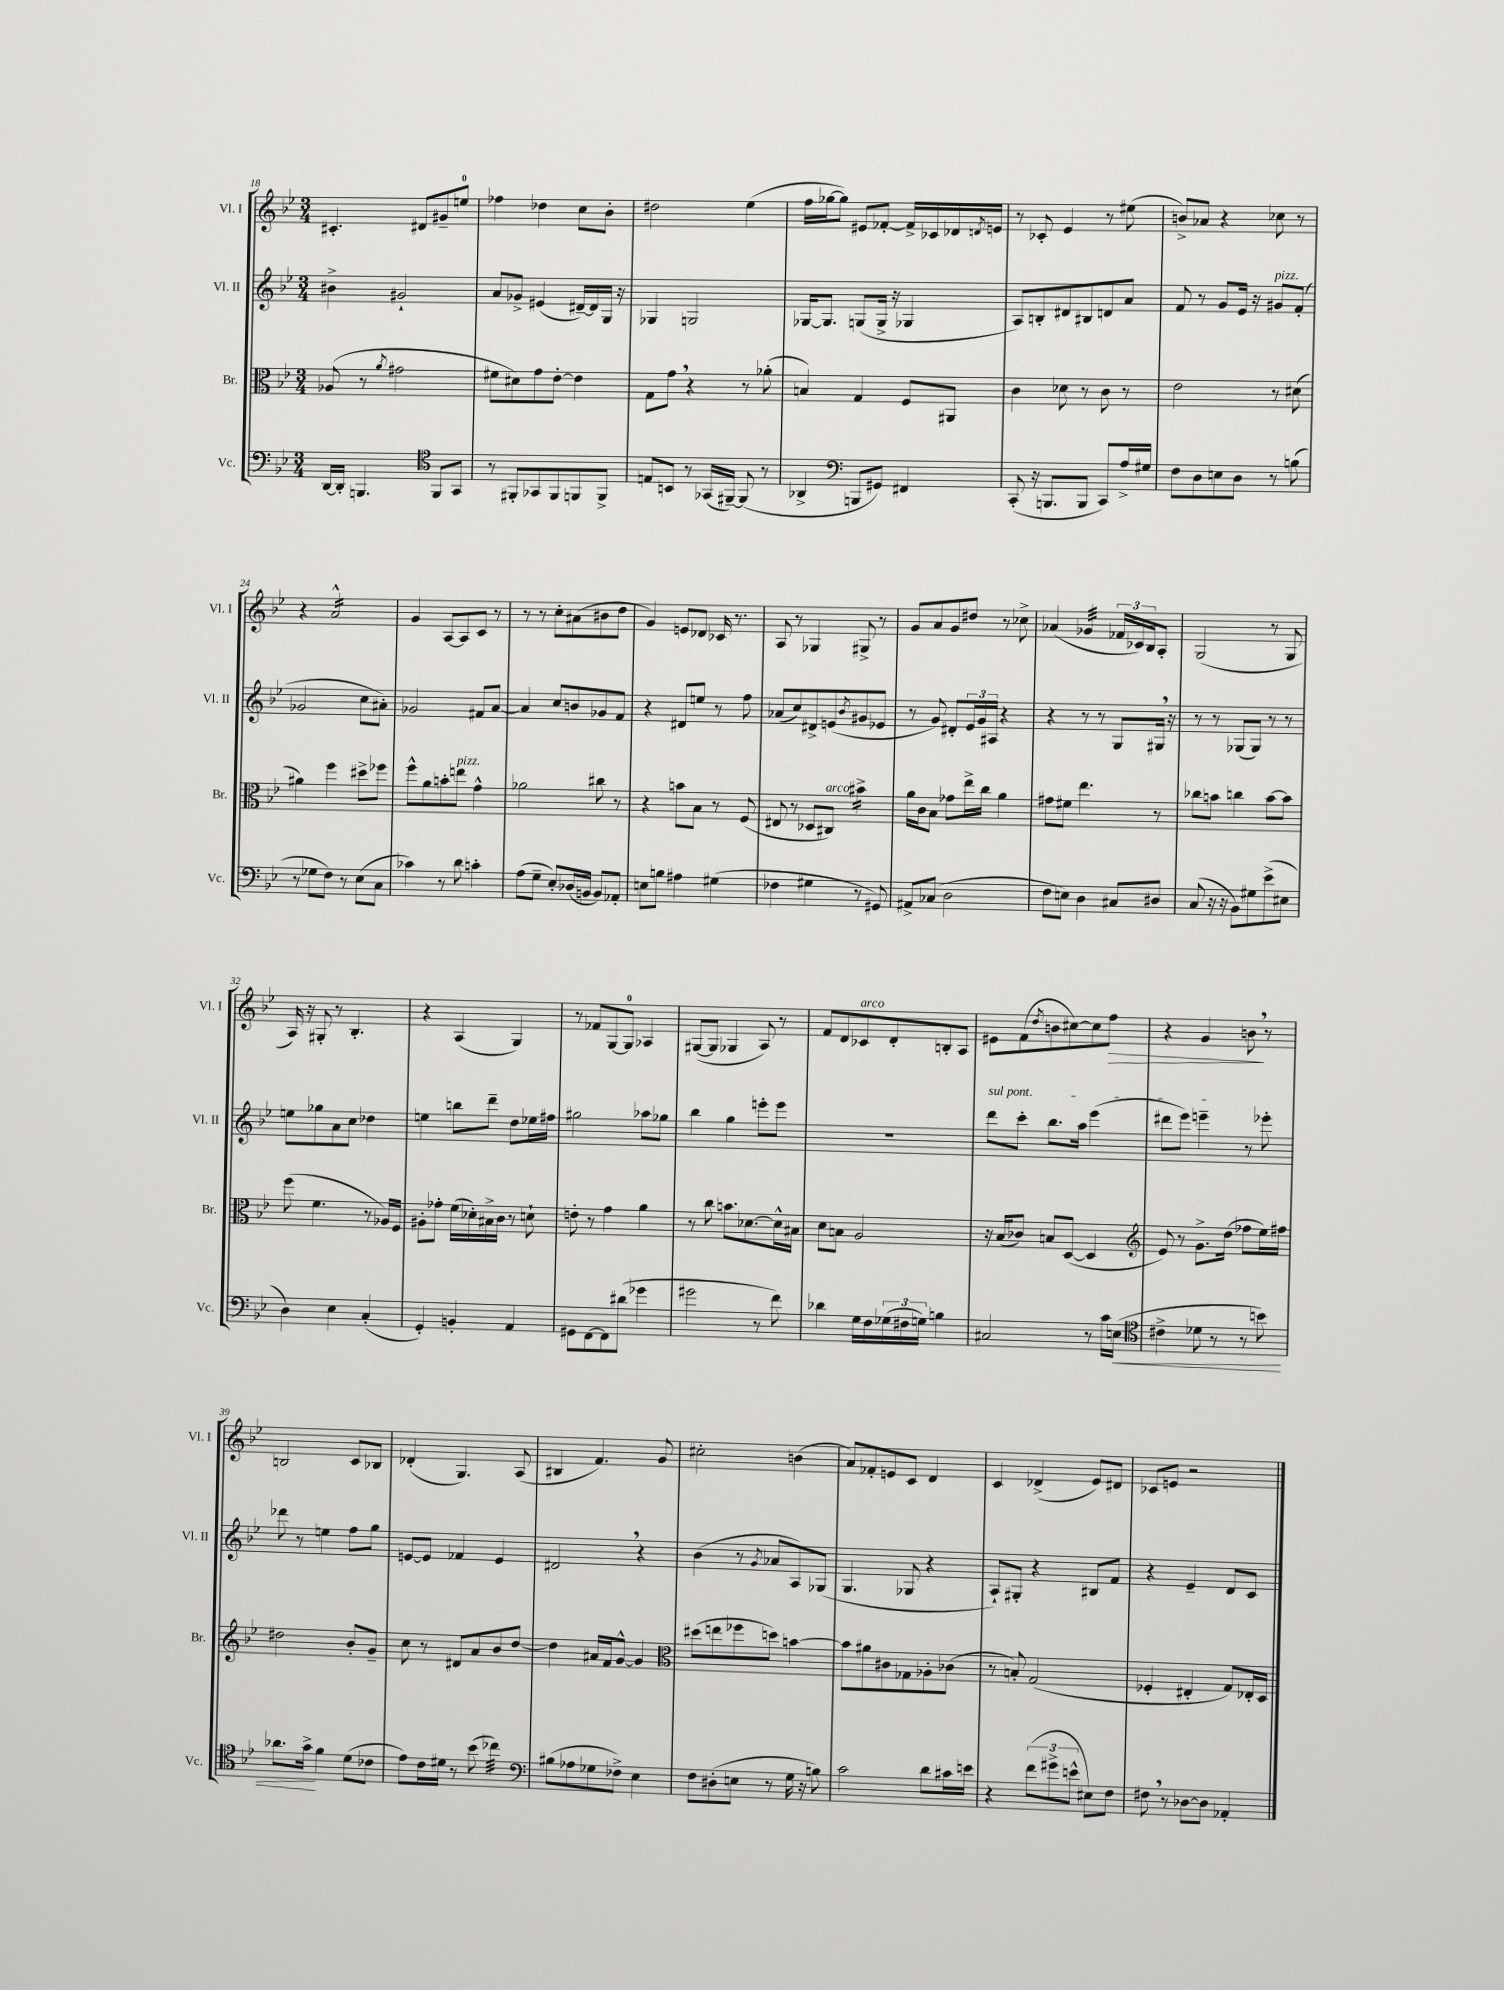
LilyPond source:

<<
\new StaffGroup <<
\new Staff = "s0" \with { instrumentName = "Vl. I" shortInstrumentName = "Vl. I" } {
    \clef treble \key bes \major \numericTimeSignature \time 3/4
    cis'4.-. dis'8 gis'8-- e''8-0 |
    fes''4 des''4 c''8 bes'8-. |
    dis''2 ees''4( |
    f''16 ges''16~ ges''8) eis'8 fes'8~-. fes'16-> ces'16 des'16 \acciaccatura { d'8 } e'16 |
    r8 ces'8-. ees'4 r8 eis''8( |
    b'8->) aes'8 r4 ces''8 r8 |
    r4 a'2:16-^ |
    g'4 a8~ a8 c'8 r8 |
    r8 r8 c''8-. ais'8( bis'8 d''8 |
    g'4) e'8 des'8 ces'16 r8. |
    a8 r8 ges4 gis8-> r8 |
    g'8 a'8 g'8 dis''8 r8 ces''8-> |
    aes'4( ges'4:32 \tuplet 3/2 { fes'16 ces'16) bes16 } a8-. |
    g2( r8 g8 |
    a16) r16 gis8-. r8 bes4.-. |
    r4 a4( g4) |
    r8 fes'8 g8~ g8-0 aes4 |
    gis8~( gis8 ges4 a8) r8 |
    f'8 d'8 ces'8^\markup { \italic "arco" } d'8-. b8-. a8 |
    eis'8 f'8( \acciaccatura { d''8 } b'8 cis''8~) cis''8 f''8\> |
    r4 g'4 b'8\! \breathe r8 |
    b2 c'8 bes8 |
    des'4-.( g4.) a8( |
    bis4 f'4.) g'8 |
    cis''2-. b'4( |
    a'8) fes'8-. e'8 c'8 d'4 |
    c'4 des'4->( ees'8) dis'8 |
    ces'8 e'8 r2 \bar "|." |
}
\new Staff = "s1" \with { instrumentName = "Vl. II" shortInstrumentName = "Vl. II" } {
    \clef treble \key bes \major \numericTimeSignature \time 3/4
    bis'4-> gis'2-! |
    a'8 ges'8-> eis'4( dis'16~--) dis'16 g16 r16 |
    ges4 g2 |
    ges16~ ges8. g8( g16-> r16 ges4 |
    a8) b8-. dis'8 bis8 d'8 a'8 |
    f'8 r8 g'8 ees'16 r16 gis'8^\markup { \italic "pizz." } f'8-.( |
    ges'2 c''8 ais'8-.) |
    ges'2 fis'8 a'8~ |
    a'4 c''8 b'8 ges'8 f'8 |
    r4 dis'8 e''8 r8 f''8 |
    aes'8( c''8) dis'8-> e'8( \acciaccatura { bes'8 } gis'8 ees'8 |
    r8 g'8) dis'8-. \tuplet 3/2 { ees'16 g'16 ais16 } r4 |
    r4 r8 r8 g8 gis16 \breathe r16 |
    r8 r8 ges8( ges8) r8 r8 |
    e''8 ges''8 a'8 c''8 des''4 |
    e''4 b''8 d'''8-- d''8 ees''16 fis''16 |
    gis''2 aes''8 ges''8 |
    bes''4 g''4 e'''8-. e'''8 |
    R2. |
    \once \override TextSpanner.bound-details.left.text = \markup { \italic "sul pont." } d'''8\startTextSpan c'''8-. bes''8. a''16 ees'''4( |
    dis'''8 ees'''8) e'''4--\stopTextSpan r8 ees'''8-. |
    des'''8 r8 e''4 f''8 g''8 |
    e'8~ e'8 fes'4 e'4 |
    dis'2 \breathe r4 |
    bes'4( r8 \acciaccatura { g'8 } aes'8 a8) ges8( |
    g4. ges8 r4 |
    a8-!) gis8-. r4 bis8 f'8 |
    r4 ees'4-- d'8 c'8 \bar "|." |
}
\new Staff = "s2" \with { instrumentName = "Br." shortInstrumentName = "Br." } {
    \clef alto \key bes \major \numericTimeSignature \time 3/4
    aes8( r8 \acciaccatura { a'8 } gis'2 |
    fis'8 dis'8) g'8 ees'8~-. ees'4 |
    g8 g'8 \breathe r4 r8 aes'8-.( |
    b4) g4 f8 ais,8 |
    c'4 des'8 r8 c'8 r8 |
    ees'2 r8 dis'8( |
    ais'4) f''4 dis''8-> fes''8 |
    f''8-^ a'8 b'8-. e''8^\markup { \italic "pizz." } g'4-^ |
    aes'2 cis''8 r8 |
    r4 b'8 bes8 r8 f8( |
    eis8 r8 des8 cis8^\markup { \italic "arco" }) bis'4:16-> |
    a'16 c'16 bes8 ges'8 ees''16-> c''16 a'4 |
    gis'8 fis'8 ees''4. r8 |
    ces''8 b'8 c''4 b'8~ b'8 |
    f''8( f'4. r8 aes16) f16 |
    ais8-. ges'8-. f'16( des'16-.) bis16-> c'16 r8 d'8-! |
    e'8-. r8 g'4 a'4 |
    r8 c''8 b'8. des'8.~ des'16-^ bis16 |
    d'8 b8 a2 |
    r16 bes16( ces'8) b8 d8~( d4 |
    \clef treble ees'8) r8 g'8.-> d''16( fes''8 ees''16) fis''16 |
    dis''2 bes'8-. g'8-- |
    c''8 r8 dis'8 a'8 bes'8 d''8~ |
    d''4 ais'16 f'16 g'8~-^ g'4 |
    \clef alto dis''8( e''8 fes''8 d''8) b'4~ |
    b'8 ais'8 cis'8 ges8 aes8-. ces'8( |
    r8 b8-.) g2( |
    fes4-. eis4-. g8) ees16-. d16 \bar "|." |
}
\new Staff = "s3" \with { instrumentName = "Vc." shortInstrumentName = "Vc." } {
    \clef bass \key bes \major \numericTimeSignature \time 3/4
    d,16~ d,16-. b,,4. \clef tenor f,8 g,8 |
    r8 fis,8-. ges,8 fis,8 f,8 f,8-> |
    e8 b,8 r8 ges,16( fis,16~--) fis,8( r8 |
    aes,4-> \clef bass b,,8 gis,8) fis,4 |
    c,8-.( r16 b,,8. b,,8 c,8) a16-> gis16 |
    f8 d8 e8 d8 r8 b8( |
    r8 ges8 f8) r8 ees8( c8 |
    ces'4) r8 d'8 c'4-. |
    a8( g8-- ees8-.) des16( b,16 b,8) aes,8-. |
    e8 b8 ais4 gis4( |
    fes4 gis4 r8 gis,8) |
    ais,8-> ces8( d2 |
    f8 e8) d4 cis8 dis8 |
    c8( r16 r16 bes,8) gis8 ees'8->( eis8 |
    d4) ees4 c4-.( |
    g,4-.) b,4-. a,4 |
    gis,8 f,8~ f,8 dis'8( ges'4 |
    gis'2 r8 f'8) |
    des'4 g16 f16 \tuplet 3/2 { ges16( fis16 g16) } b4 |
    cis2 r8 c'16 e16\<( |
    \clef tenor cis'4-> des'8 r8 r8 b'8) |
    aes'8. g'16->\! f'4 d'8( ces'8 |
    ees'8) c'16 dis'16 r8 bes'8( ces''4:32) |
    \clef bass bis8( aes8 ges8 fes8->) ees4 |
    f8 dis8-.( e8 r8 g16 r16 b8) |
    c'2 d'8 cis'16 e'16 |
    r4 \tuplet 3/2 { f'8( gis'8-> e'8-^ } eis8) f8 |
    fis8 \breathe r8 des8~ des8 aes,4-. \bar "|." |
}
>>
>>
\layout { \context { \Score currentBarNumber = #18 } }
